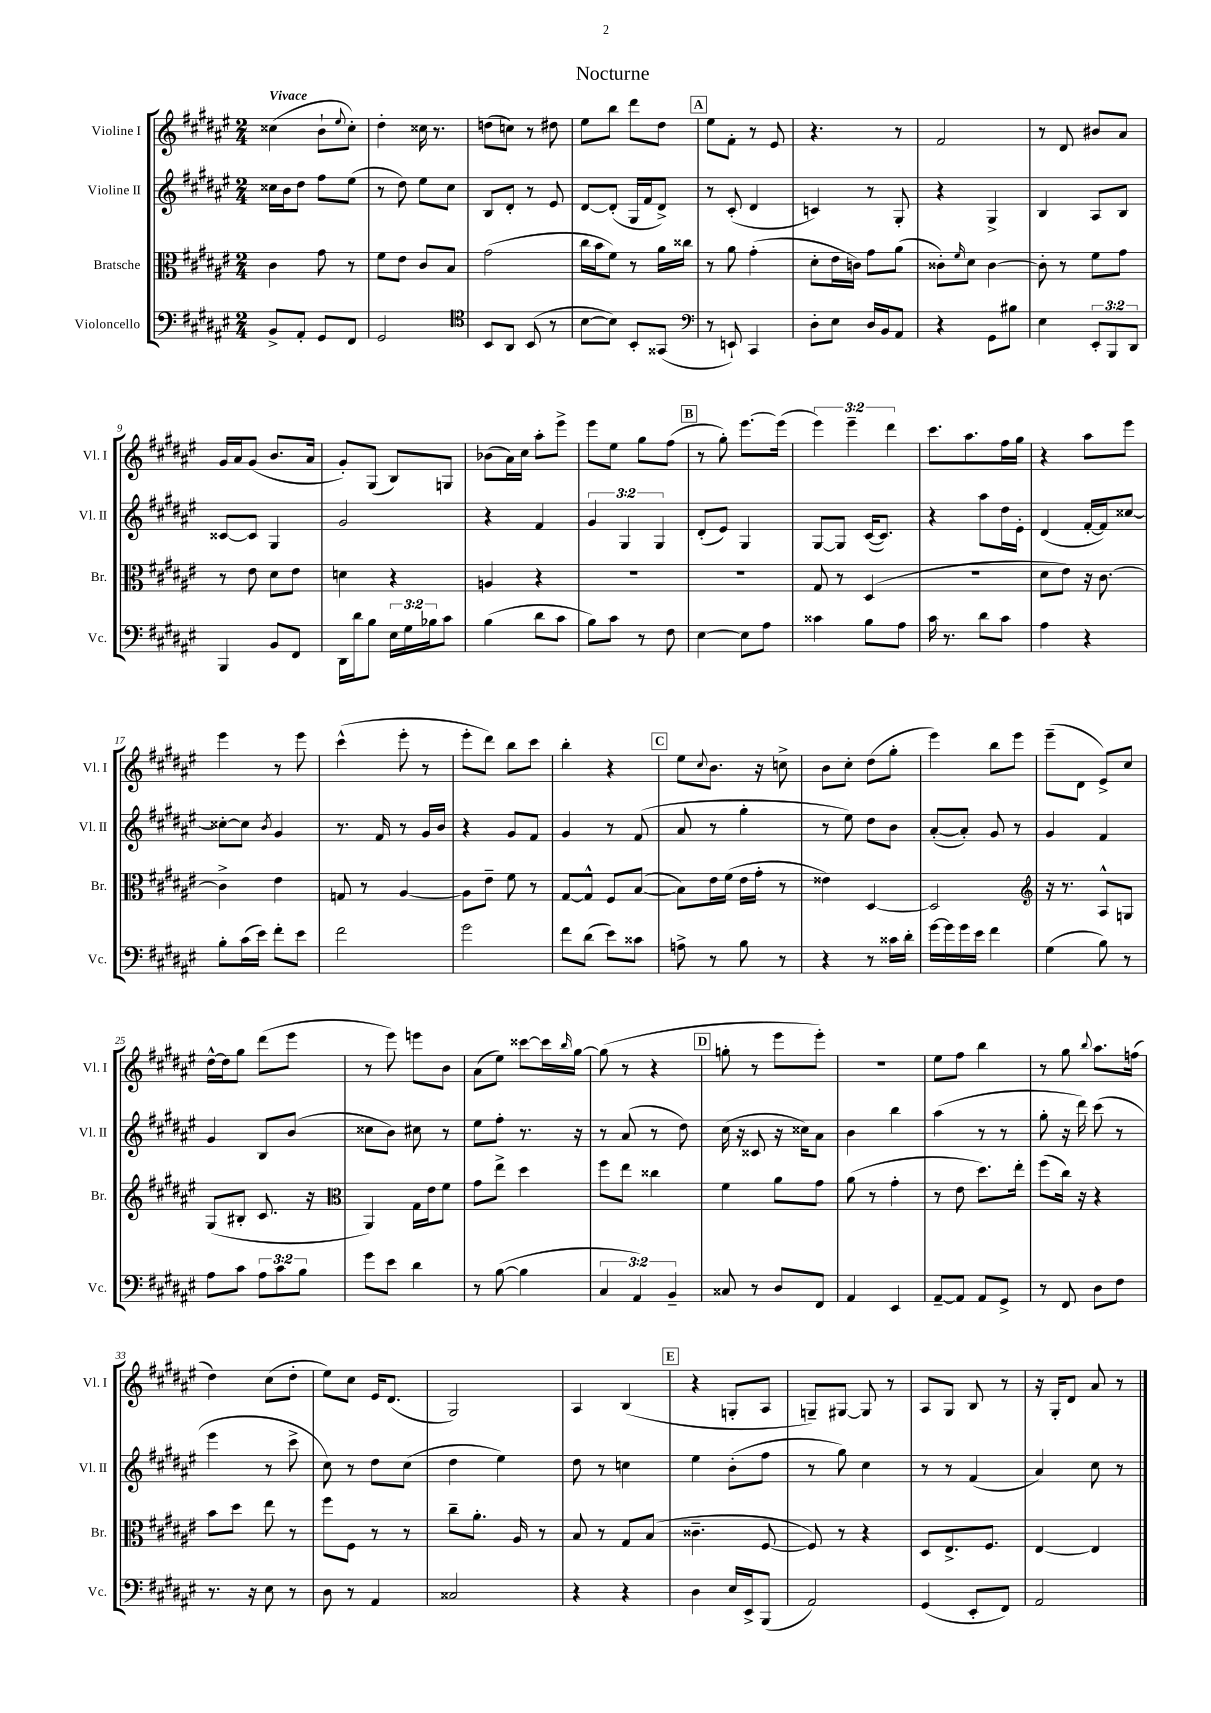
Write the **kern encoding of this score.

**kern	**kern	**kern	**kern
*staff4	*staff3	*staff2	*staff1
*clefF4	*clefC3	*clefG2	*clefG2
*k[f#c#g#d#a#e#]	*k[f#c#g#d#a#e#]	*k[f#c#g#d#a#e#]	*k[f#c#g#d#a#e#]
*M2/4	*M2/4	*M2/4	*M2/4
8BB^	4c#	16cc##	(4cc##
.	.	16b	.
8AA#'	.	8dd#	.
8GG#	8g#	8ff#	8b`
.	.	.	8qqee#
8FF#	8r	(8ee#	8cc##')
=	=	=	=
2GG#	8f#	8r	4dd#'
.	8e#	8dd#)	.
.	8c#	8ee#	16cc##
.	.	.	8.r
.	8B	8cc#	.
=	=	=	=
*clefC4	*	*	*
8BB	(2g#	8B	(8dd
8AA#	.	8d#'	8cc)
(8BB	.	8r	8r
8r	.	8e#	8dd#
=	=	=	=
[8B	16cc#	[8d#	8ee#
.	16b	.	.
8B])	8f#)	(8d#']	8bb
8BB'	8r	16G#	8ddd#
.	.	16f#	.
(8GG##	16a#	8d#^)	8dd#
.	16cc##	.	.
=	=	=	=
*clefF4	*	*	*
8r	8r	8r	8ee#
8EE`)	8a#	(8c#'	8f#'
4CC#	(4g#'	4d#	8r
.	.	.	8e#
=	=	=	=
8D#'	8d#'	4c)	4.r
8E#	16e#	.	.
.	16c)	.	.
16D#	8g#	8r	.
16BB	.	.	.
8AA#	(8a#	8G#'	8r
=	=	=	=
4r	8c##')	4r	2f#
.	16qqf#	.	.
.	8d#	.	.
8GG#	[4c##	4G#^	.
8B#	.	.	.
=	=	=	=
4E#	8c##']	4B	8r
.	8r	.	8d#
12EE#'	8f#	8A#	8b#
12BBB	.	.	.
.	8g#	8B	8a#
12DD#	.	.	.
=	=	=	=
4BBB	8r	[8c##	16g#
.	.	.	16a#
.	8e#	8c##]	(8g#
8BB	8d#	4G#	8.b
8FF#	8e#	.	.
.	.	.	16a#
=	=	=	=
16DD#	4d	2g#	8g#')
16d#	.	.	.
8B	.	.	(8G#
24E#	4r	.	8B)
24G#	.	.	.
24B-	.	.	.
8c#	.	.	8G
=	=	=	=
(4B	4A	4r	(8b-
.	.	.	16a#)
.	.	.	16cc#
8d#	4r	4f#	8aa#'
8c#	.	.	8eee#^
=	=	=	=
8B)	2r	6g#	8eee#
8c#	.	.	8ee#
.	.	6G#	.
8r	.	.	8gg#
.	.	6G#	.
8F#	.	.	(8ff#
=	=	=	=
[4E#	2r	(8d#'	8r
.	.	8e#)	8gg#')
8E#]	.	4G#	[8.eee#
8A#	.	.	.
.	.	.	(16eee#]
=	=	=	=
4c##	8G#	[8G#	6eee#)
.	8r	8G#]	.
.	.	.	6eee#~
8B	(4D#	([16c#	.
.	.	8.c#])	.
.	.	.	6ddd#
8A#	.	.	.
=	=	=	=
16c#	2r	4r	8.ccc#
8.r	.	.	.
.	.	.	8.aa#
8d#	.	8aa#	.
8c#	.	16dd#	16ff#
.	.	16e#'	16gg#
=	=	=	=
4A#	8d#	(4d#	4r
.	8e#)	.	.
4r	16r	[16f#'	8aa#
.	[8.c#	16f#])	.
.	.	[8cc##	8eee#
=	=	=	=
8B'	4c#^]	8cc##'_	4eee#
(16c#	.	8cc##]	.
16e#)	.	.	.
.	.	8qb	.
8f#'	4e#	4g#	8r
8e#	.	.	8eee#
=	=	=	=
2f#	8G	8.r	(4ccc#^^
.	8r	.	.
.	.	16f#	.
.	[4A#	8r	8eee#'
.	.	16g#	8r
.	.	16b	.
=	=	=	=
2g#	8A#]	4r	8eee#'
.	8e#~	.	8ddd#)
.	8f#	8g#	8bb
.	8r	8f#	8ccc#
=	=	=	=
8f#	[8G#	4g#	4bb'
(8d#	8G#^^]	.	.
8e#)	8F#	8r	4r
8c##	([8B	(8f#	.
=	=	=	=
8A^	8B])	8a#	8ee#
.	.	.	8qqcc#
8r	16e#	8r	8.b
.	(16f#	.	.
8B	16e#	4gg#'	.
.	16g#'	.	16r
8r	8r	.	8cc^
=	=	=	=
4r	4e##)	8r	8b
.	.	8ee#)	8cc#'
8r	[4D#	8dd#	(8dd#
16c##	.	8b	8gg#'
16d#'	.	.	.
=	=	=	=
[16g#	2D#]	([8a#'	4eee#)
16g#]	.	.	.
16g#	.	8a#'])	.
16e#	.	.	.
4f#	.	8g#	8bb
.	.	8r	8eee#
=	=	=	=
*	*clefG2	*	*
(4G#	16r	4g#	(8eee#~
.	8.r	.	.
.	.	.	8d#
8B)	8A#^^	4f#	8e#^)
8r	8G	.	8cc#
=	=	=	=
8A#	(8G#	4g#	[16dd#^^
.	.	.	16dd#]
8c#	8B#'	.	8gg#
12A#	8.c#	8B	(8ddd#
12c#	.	.	.
.	.	(8b	8eee#
12B	.	.	.
.	16r	.	.
=	=	=	=
*	*clefC3	*	*
8g#	4AA#)	8cc##	8r
8e#	.	8b)	8eee#)
4d#	16G#	8cc#	8eee
.	16e#	.	.
.	8f#	8r	8b
=	=	=	=
8r	8g#	8ee#	(8a#
([8B	8ee#^	8ff#'	8ee#)
4B]	4dd#	8.r	[8ccc##
.	.	.	16ccc##]
.	.	.	16qqbb
.	.	16r	[16gg#
=	=	=	=
6C#	8ff#	8r	(8gg#]
.	8ee#	(8a#	8r
6AA#)	.	.	.
.	4cc##	8r	4r
6BB~	.	.	.
.	.	8dd#)	.
=	=	=	=
8C##	4f#	(16cc#	8gg'
.	.	16r	.
8r	.	8c##	8r
8D#	8a#	16r	8eee#
.	.	16cc##)	.
8FF#	8g#	8a#	8eee#')
=	=	=	=
4AA#	(8a#	4b	2r
.	8r	.	.
4EE#	4g#'	4bb	.
=	=	=	=
[8AA#~	8r	(4aa#	8ee#
8AA#]	8e#	.	8ff#
8AA#	8.dd#)	8r	4bb
8GG#^	.	8r	.
.	16ee#'	.	.
=	=	=	=
8r	(8ff#	8gg#'	8r
8FF#	16cc#)	16r	8gg#
.	16r	16ddd#)	.
.	.	.	8qqbb
8D#	4r	(8ccc#	8.aa#
8F#	.	8r	.
.	.	.	(16ff
=	=	=	=
8.r	8b	4eee#	4dd#)
.	8dd#	.	.
16r	.	.	.
8E#	8ee#	8r	(8cc#
8r	8r	8ccc#^	8dd#'
=	=	=	=
8D#	8ff#	8cc#)	8ee#)
8r	8F#	8r	8cc#
4AA#	8r	8dd#	16e#
.	.	.	(8.d#
.	8r	(8cc#	.
=	=	=	=
2C##	8cc#~	4dd#	2G#)
.	8.a#'	.	.
.	.	4ee#)	.
.	16A#	.	.
.	8r	.	.
=	=	=	=
4r	8B	8dd#	4A#
.	8r	8r	.
4r	8G#	4cc	(4B
.	(8B	.	.
=	=	=	=
4D#	4.c##~	4ee#	4r
16E#	.	(8b'	8G'
16EE#^	.	.	.
(8BBB	[8F#	8ff#	8A#
=	=	=	=
2AA#)	8F#])	8r	8G~)
.	8r	8gg#)	[8G#
.	4r	4cc#	8G#]
.	.	.	8r
=	=	=	=
(4GG#	8D#	8r	8A#
.	8.E#^	8r	8G#
8EE#'	.	(4f#	8B
.	8.F#	.	.
8FF#)	.	.	8r
=	=	=	=
2AA#	[4E#	4a#)	16r
.	.	.	16G#'
.	.	.	8d#
.	4E#]	8cc#	8a#
.	.	8r	8r
==	==	==	==
*-	*-	*-	*-
